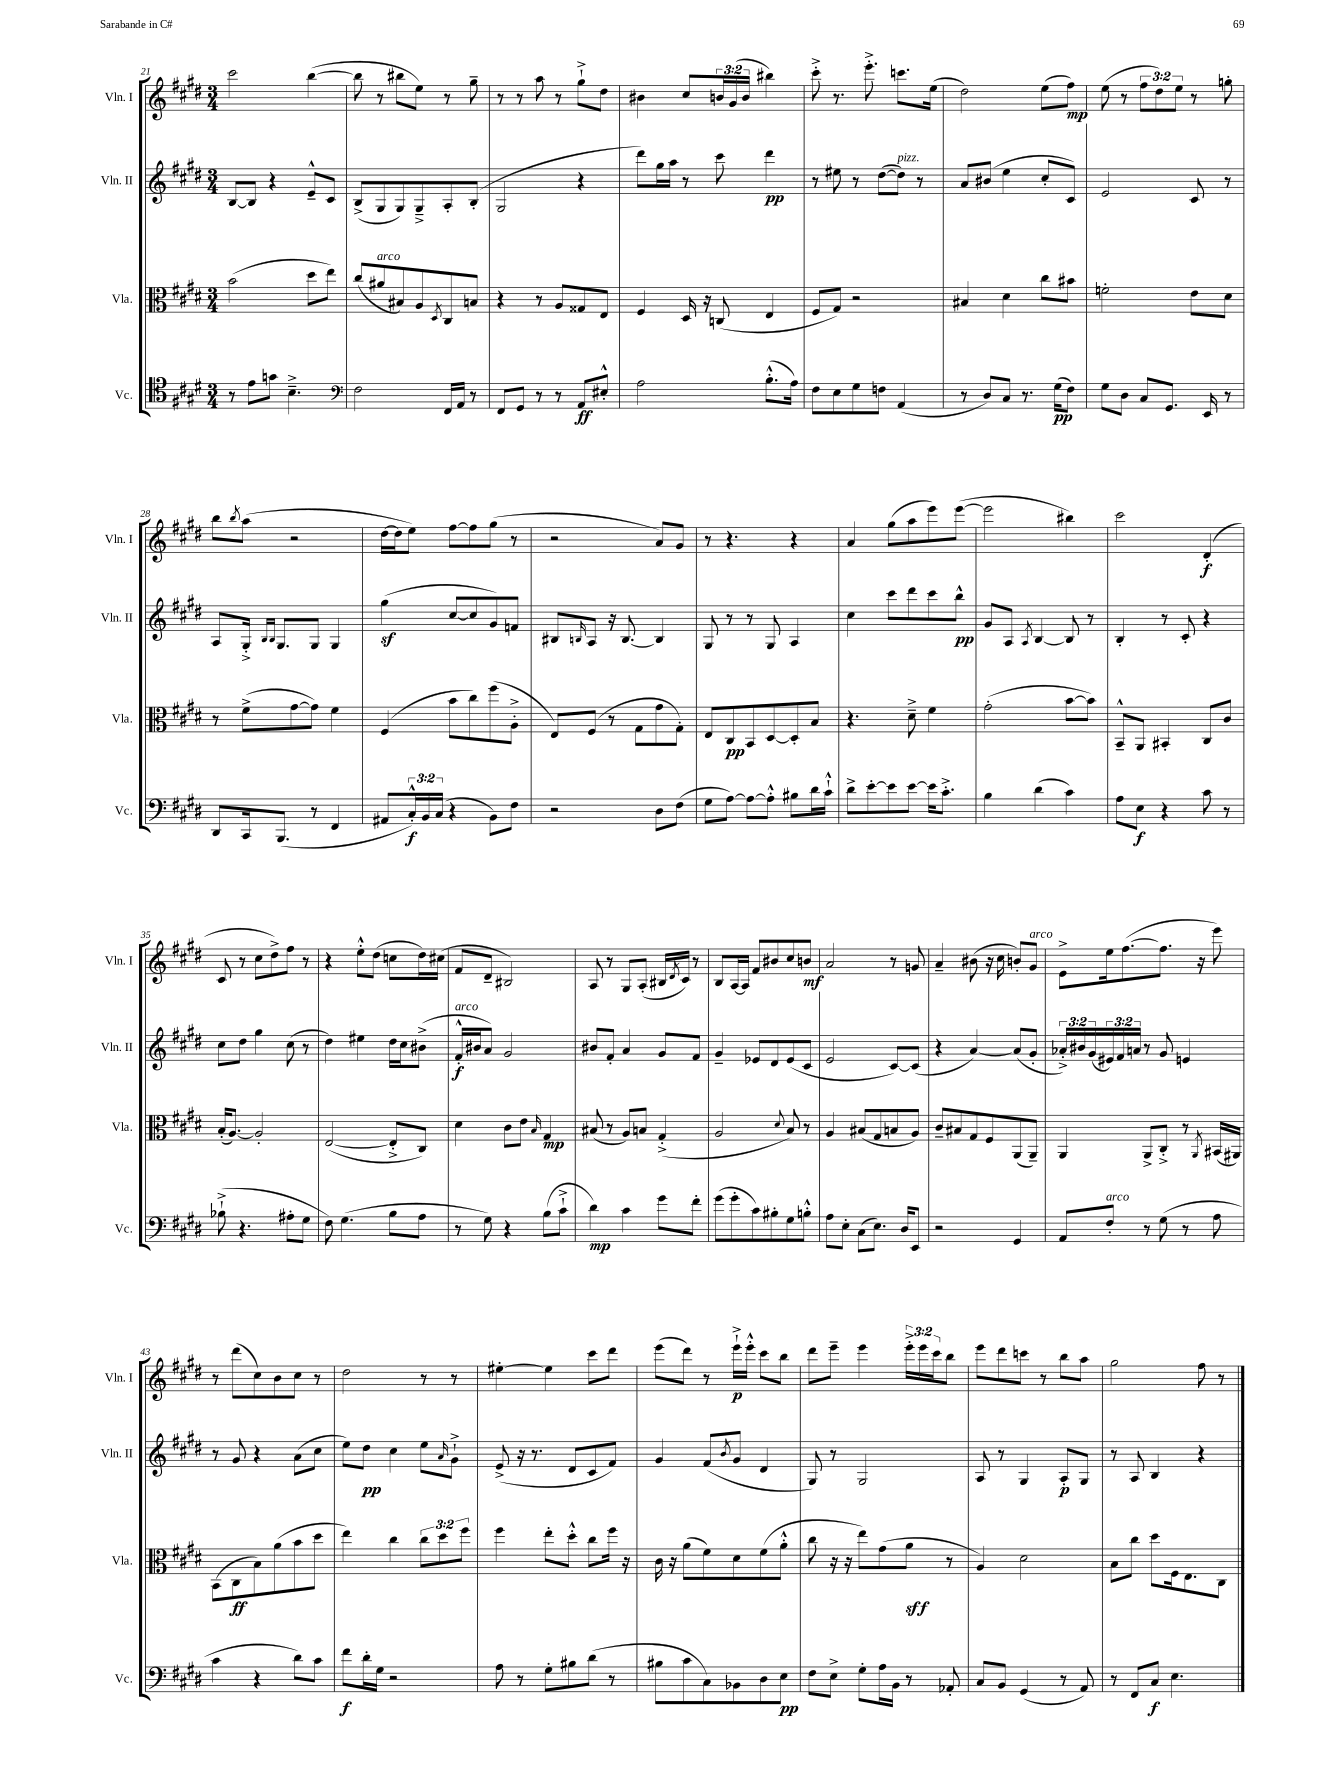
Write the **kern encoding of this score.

**kern	**kern	**kern	**kern
*staff4	*staff3	*staff2	*staff1
*clefC4	*clefC3	*clefG2	*clefG2
*k[f#c#g#d#]	*k[f#c#g#d#]	*k[f#c#g#d#]	*k[f#c#g#d#]
*M3/4	*M3/4	*M3/4	*M3/4
8r	(2b	[8B	2ccc#
8e	.	8B]	.
8g	.	4r	.
4.B~^	.	.	.
.	8dd#	8e~^^	([4bb
.	8ee)	8c#	.
=	=	=	=
*clefF4	*	*	*
2F#	(8cc#	(8B^	8bb]
.	8a#	8G#	8r
.	8B#)	8G#)	8bb#
.	8A	8G#~^	8ee)
.	8qD#	.	.
16FF#	8C#	8A'	8r
16AA	.	.	.
8r	8B	(8B'	8gg#~
=	=	=	=
8FF#	4r	2G#	8r
8GG#	.	.	8r
8r	8r	.	8aa
8r	8A	.	8r
8AA	8G##	4r	8gg#`^
8E#'^^	8E	.	8dd#
=	=	=	=
2A	4F#	8ddd#)	4b#
.	.	16gg#	.
.	.	16aa	.
.	16D#	8r	8cc#
.	16r	.	.
.	(8C	8ccc#	24b
.	.	.	(24g#
.	.	.	24b
(8.B'^^	4E	4ddd#	4bb#)
16A)	.	.	.
=	=	=	=
8F#	8F#	8r	8ccc#'^
8E	8G#)	8ee#	8.r
8G#	2r	8r	.
.	.	.	8.eee'^
8F	.	([8dd#	.
(4AA	.	8dd#])	8.ccc
.	.	8r	.
.	.	.	(16ee
=	=	=	=
8r	4B#	8a	2dd#)
8D#)	.	(8b#	.
8C#	4d#	4ee	.
8.r	.	.	.
.	8cc#	8cc#'	(8ee
(16G#	.	.	.
8F#)	8b#	8c#)	8ff#)
=	=	=	=
8G#	2f'	2e	(8ee
8D#	.	.	8r
8C#	.	.	12ff#
.	.	.	12dd#)
8.GG#	.	.	.
.	.	.	12ee
.	8e	8c#	8r
16EE	.	.	.
8r	8d#	8r	8gg'
=	=	=	=
8DD#	8r	8A	8bb
.	.	.	8qbb
16CC#	(8f#^	16G#'^	(8aa
.	.	16qqB	.
.	.	16qqB	.
(8.BBB	.	8.G#	.
.	[8g#	.	2r
8r	8g#])	8G#	.
4FF#	4f#	4G#	.
=	=	=	=
8AA#	(4F#	(4gg#	[16dd#
.	.	.	16dd#]
24C#'^^)	.	.	8ee)
24BB	.	.	.
(24C#	.	.	.
4r	8b	[8cc#	[8ff#
.	8cc#)	8cc#]	8ff#]
8BB)	(8ff#	8g#)	(8gg#
8F#	8A'^	8f	8r
=	=	=	=
2r	8E)	8B#	2r
.	.	16qqB	.
.	(8F#	8A	.
.	8r	16r	.
.	.	[8.B	.
.	8G#	.	.
8D#	8g#	4B]	8a)
(8F#	8G#')	.	8g#
=	=	=	=
8G#	8E	8G#	8r
[8A)	8C#	8r	4.r
8A_	8BB	8r	.
8A'^^]	[8D#	8G#	.
8B#	8D#']	4A	4r
16d#	8B	.	.
16c#`^^	.	.	.
=	=	=	=
8d#^	4.r	4cc#	4a
[8e'	.	.	.
8e]	.	8ccc#	(8gg#
[8e	8d#~^	8ddd#	8aa
16e]	4f#	8ccc#	8eee)
8.c#'^	.	.	.
.	.	8bb^^	([8eee
=	=	=	=
4B	(2g#'	8g#	2eee]
.	.	8A	.
.	.	8qA	.
(4d#	.	[4B	.
4c#)	[8b	8B]	4bb#)
.	8b])	8r	.
=	=	=	=
8A	8BB~^^	4B'	2ccc#
8E	8AA	.	.
4r	4BB#'	8r	.
.	.	8c#'	.
8c#	8C#	4r	(4d#'
8r	8c#	.	.
=	=	=	=
(8B-`^	(16B'	8cc#	8c#
.	[8.A)	.	.
4.r	.	8dd#	8r
.	2A']	4gg#	8cc#
.	.	.	8dd#^)
8A#'	.	(8cc#	8ff#
8G#	.	8r	8r
=	=	=	=
8F#)	([2E	4dd#)	4r
(4.G#	.	.	.
.	.	4ee#	8ee'^^
.	.	.	(8dd#
8B	8E'^]	16dd#	8cc
.	.	16cc#	.
8A	8C#)	(8b#^	16dd#)
.	.	.	(16cc#
=	=	=	=
8r	4d#	16f#'^^	8f#
.	.	16b#	.
8G#)	.	8a)	8d#~
4r	8c#	2g#	2B#)
.	8e	.	.
.	16qqB	.	.
(8B	4G#	.	.
8c#`^	.	.	.
=	=	=	=
4d#)	(8B#	8b#	8A
.	8r	8f#'	8r
4c#	8A)	4a	8G#
.	8B	.	(8A'
8g#	(4G#'^	8g#	16B#
.	.	.	8qd#
.	.	.	16c#)
8f#'	.	8f#	8r
=	=	=	=
(8g#	2A	4g#~	8B
8g#'	.	.	[16A
.	.	.	16A]
8c#)	.	8e-	8f#
8B#'	.	8d#	8b#
.	8qqd#	.	.
8G#	8B)	(8e-	8cc#
8B'^^	8r	8c#	8b
=	=	=	=
8A	4A	2e	2a
8E'	.	.	.
(8C#	(8B#	.	.
8.E)	8G#	.	.
.	8B	[8c#)	8r
16D#	.	.	.
8EE	8A)	(8c#]	8g
=	=	=	=
2r	8c#~	4r	4a~
.	8B#	.	.
.	8G#	[4a)	(8b#
.	8F#	.	16r
.	.	.	16cc#
4GG#	(8AA	(8a]	8b')
.	8AA~)	8g#'	8g#
=	=	=	=
8AA	4AA	24a-'^)	8e^
.	.	24b#	.
.	.	(24g#	.
8F#'	.	24e#)	16ee
.	.	24f#	.
.	.	.	([8.ff#
.	.	24a	.
8r	8AA^	8r	.
(8G#	8C#'^	8g#	8.ff#]
8r	8r	4e	.
.	.	.	16r
.	8qAA	.	.
8A	(16BB#	.	8eee)
.	16AA#)	.	.
=	=	=	=
4c#	(8BB	8r	8r
.	8C#	8g#	(8ddd#
4r	8B)	4r	8cc#)
.	(8a	.	8b
8d#)	8b	(8a	8cc#
8c#	8dd#	8cc#	8r
=	=	=	=
8f#	4ee)	8ee)	2dd#
16d#'	.	8dd#	.
16G#	.	.	.
2r	4cc#	4cc#	.
.	12cc#	8ee	8r
.	12dd#	.	.
.	.	16qqa	.
.	.	8g#`^	8r
.	12ff#	.	.
=	=	=	=
8A	4ff#	(8e^	[4ee#'
8r	.	16r	.
.	.	8.r	.
8G#'	8ee'	.	4ee#]
8B#	8dd#'^^	8d#	.
(8d#	8cc#	8c#	8ccc#
8r	16ff#	8f#)	8ddd#
.	16r	.	.
=	=	=	=
8B#	16c#	4g#	(8eee
.	16r	.	.
8c#	(8a	.	8ddd#)
8C#)	8f#)	(8f#	8r
.	.	8qb	.
8BB-	8d#	8g#	16eee`^
.	.	.	16eee'^^
8D#	(8f#	4d#	8ccc#
8E	8a'^^	.	8bb
=	=	=	=
8F#	8cc#	8G#)	8ddd#
8E^	16r	8r	8eee~
.	16r	.	.
8G#'	8ee)	2G#	4eee
16A	(8g#	.	.
16BB	.	.	.
8r	8a	.	24eee'^
.	.	.	24eee
.	.	.	24ccc#
8AA-'	8r	.	8bb
=	=	=	=
8C#	4A)	8A	8eee
8BB	.	8r	8ddd#
(4GG#	2d#	4G#	8ccc
.	.	.	8r
8r	.	8A'	8bb
8AA)	.	8G#	8aa
=	=	=	=
8r	8B	8r	2gg#
8FF#	8cc#	8A	.
8C#	8dd#	4B	.
4.E	16F#	.	.
.	8.E	.	.
.	.	4r	8ff#
.	8C#	.	8r
==	==	==	==
*-	*-	*-	*-
